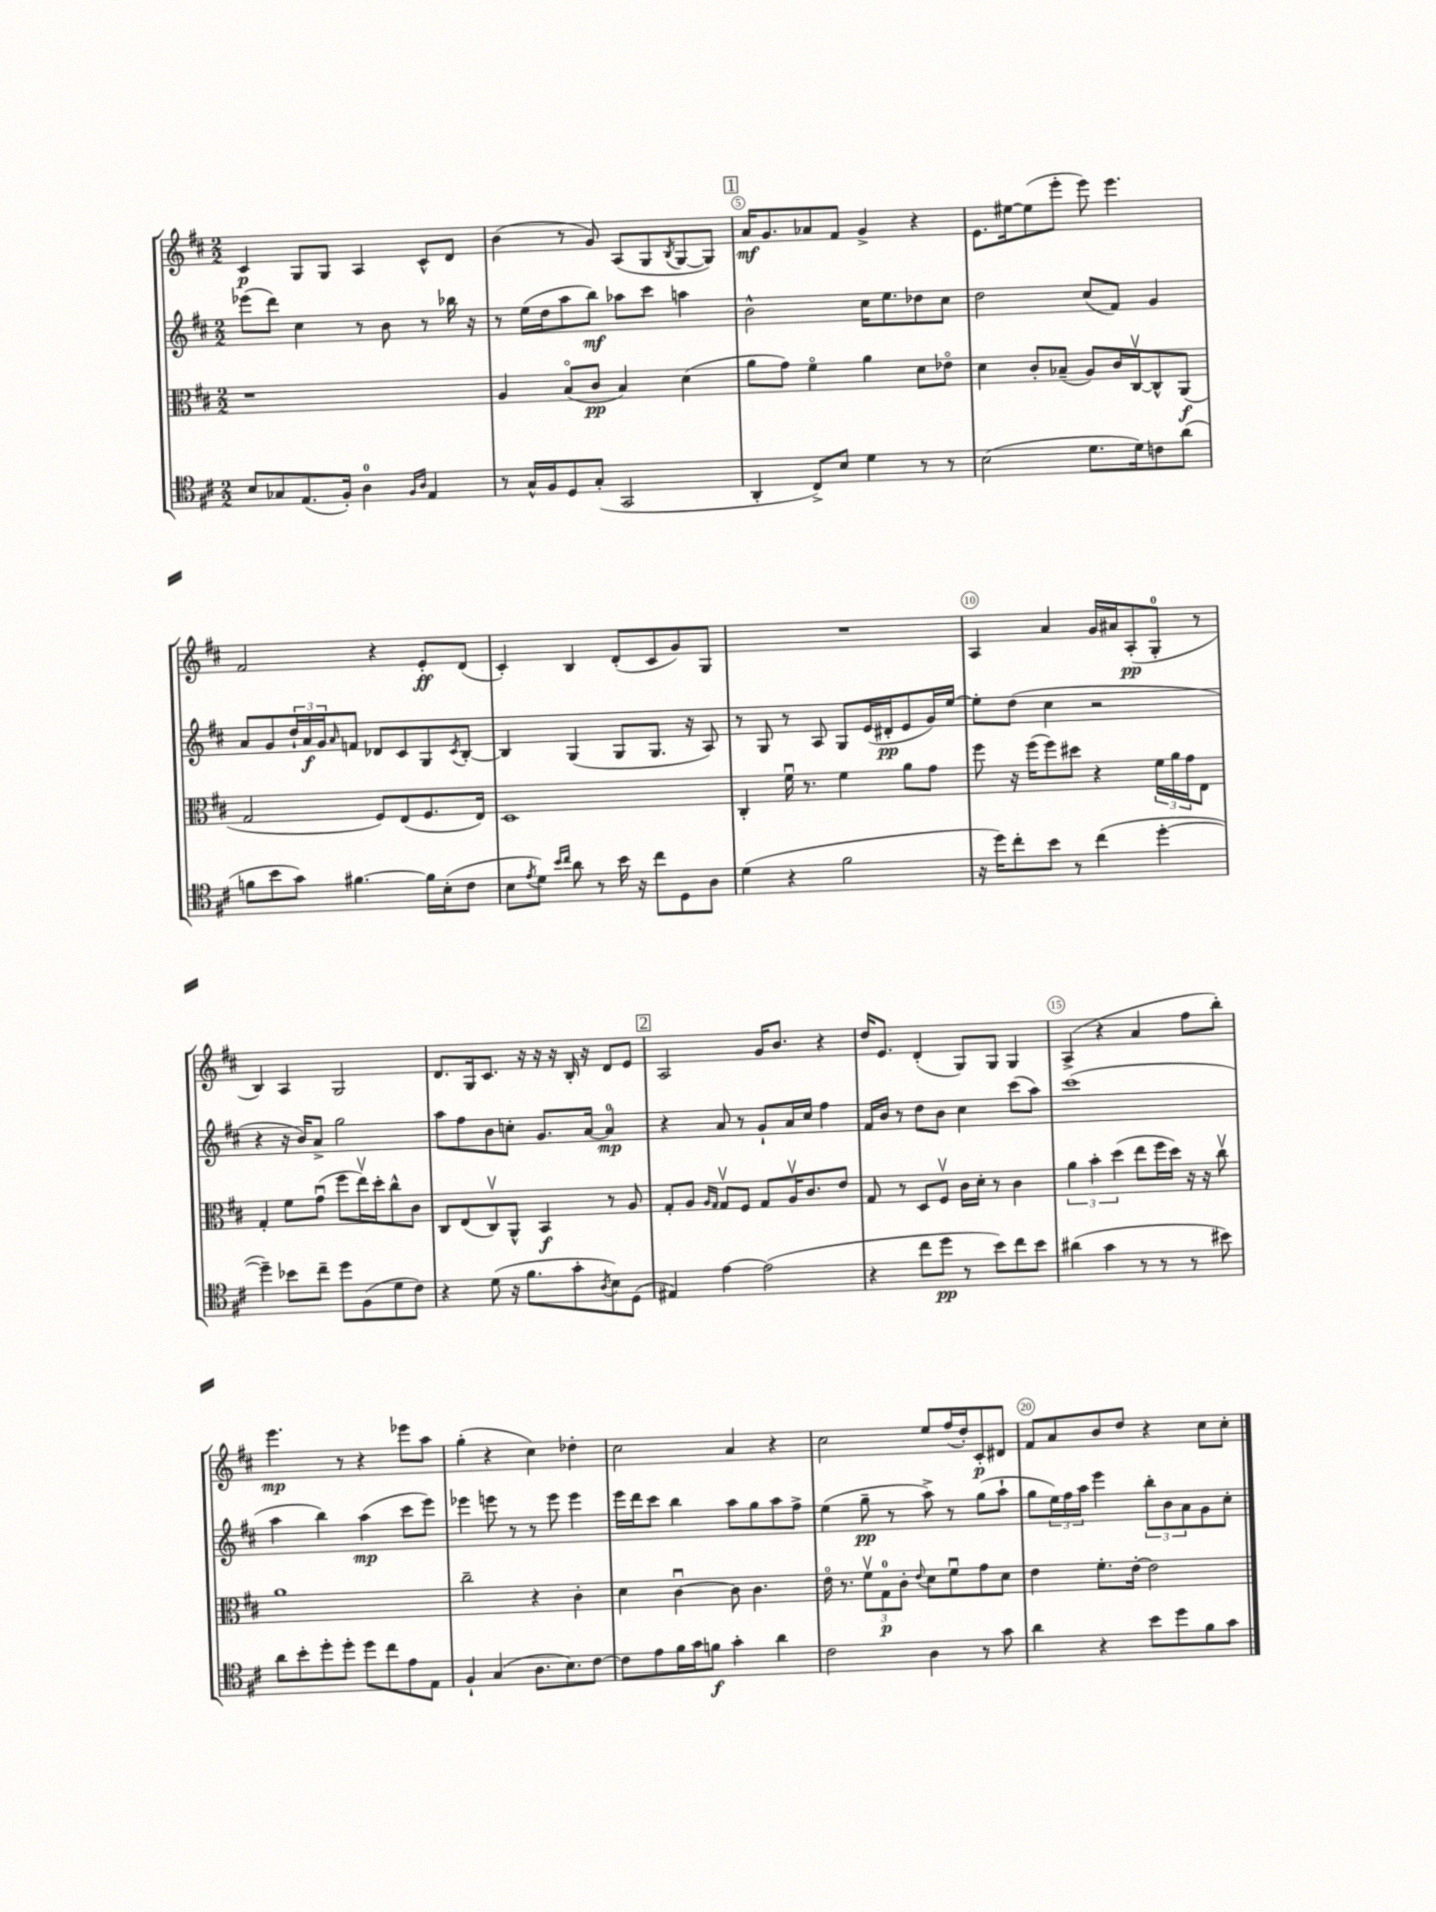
<<
\new StaffGroup <<
\new Staff = "s0" {
    \clef treble \key d \major \numericTimeSignature \time 2/2
    cis'4\p g8 g8 a4 cis'8-^ d'8 |
    b'4( r8 g'8) a8( g8 \acciaccatura { b8 } g8~ g8) |
    \mark \markup { \box "1" } a'16\mf g'8. aes'8 fis'8 g'4-> r4 |
    e'8. eis''16~ eis''8( e'''8-. e'''8) e'''4. |
    fis'2 r4 e'8-.\ff d'8( |
    cis'4-.) b4 d'8-.( cis'8 g'8) g8 |
    R1 |
    a4 a'4 g'16 ais'16 a8-.\pp( g8-0-. r8 |
    b4) a4 g2 |
    d'8. g16 cis'8. r16 r16 r16 b16-. r16 d'8 e'8 |
    \mark \markup { \box "2" } a2 g'16 b'8. r4 |
    d''16 e'8. d'4-.( g8) g8 g4 |
    a4->( r4 a'4 fis''8 b''8-.) |
    e'''4.\mp r8 r4 ees'''8 a''8 |
    g''4-.( r4 cis''4) des''4-. |
    cis''2 a'4 r4 |
    cis''2 e''8 fis''16( d''16-.) cis'8-.\p dis'8 |
    fis'8 a'8 b'8 d''8 r4 cis''8 cis''8-. \bar "|." |
}
\new Staff = "s1" {
    \clef treble \key d \major \numericTimeSignature \time 2/2
    ees'''8( d'''8) cis''4 r8 b'8 r8 bes''16 r16 |
    r8 e''16( d''16 a''8 b''8\mf) aes''8 cis'''8 a''4 |
    \mark \markup { \box "1" } b'2-^ cis''16 e''8. des''8 cis''8 |
    d''2 cis''8( fis'8) g'4 |
    a'8 g'8 \tuplet 3/2 { d''16-! a'16\f g'16 } \grace { a'16 } f'8 des'8 cis'8 g8 \acciaccatura { cis'8 } b8~-. |
    b4 g4( g8 g8. r16 a8) |
    r8 g8 r8 a8 g8 e'16( dis'16-.\pp e'8 g'16) e''16~ |
    e''8-. d''8( cis''4 r2 |
    r4 r16 b'16) a'8-> g''2 |
    a''8 fis''8 b'8 c''8-. g'8. a'16~ a'4-0\mp |
    \mark \markup { \box "2" } r4 a'8 r8 g'8-! a'16 cis''16 fis''4 |
    fis'16 b'16 r8 d''8 b'8 cis''4 cis'''8( a''8) |
    cis'''1( |
    a''4 b''4) a''4\mp( cis'''8 e'''8) |
    ees'''4 e'''8 r8 r8 e'''8 e'''4 |
    e'''16 d'''16 cis'''8 b''4 a''8 g''8 a''8 fis''8-> |
    e''4( g''8--\pp r8 a''8->) r8 g''8( a''8-! |
    g''8 \tuplet 3/2 { e''16) fis''16 a''16 } e'''4 \tuplet 3/2 { b''8-. b'8 a'8 } g'8 cis''8-. \bar "|." |
}
\new Staff = "s2" {
    \clef alto \key d \major \numericTimeSignature \time 2/2
    r1 |
    a4 b8\flageolet( cis'8\pp b4) d'4( |
    \mark \markup { \box "1" } a'8 g'8) fis'4\flageolet a'4 d'8 ees'8\flageolet |
    d'4 cis'8-. bes8--( a8) cis'16 cis16~\upbow cis8-^ a,8\f( |
    g2 fis8) e8( fis8. e16) |
    d1 |
    cis4-. fis'16\downbow r8. fis'4 a'8 g'8 |
    fis''8 r16 fis''16( fis''8) dis''8 r4 \tuplet 3/2 { fis'16 a'16 g'16 } e8 |
    g4-. fis'8 g'8\downbow( fis''8 e''16\upbow) d''16-. cis''8-^ cis'8 |
    cis8 e8( cis8\upbow) a,8-^ b,4\f r8 a8 |
    \mark \markup { \box "2" } g8-. a8 \grace { a16 g16 } g8\upbow fis8 g8 a16\upbow cis'8. e'8 |
    g8 r8 d8 fis8\upbow cis'16 d'16-. r8 cis'4 |
    \tuplet 3/2 { a'4 b'4-. d''4( } e''8 fis''16 d''16) r16 r16 cis''8\upbow |
    a'1 |
    cis''2-- r4 cis'4-. |
    d'4 cis'4~\downbow cis'8 cis'4. |
    e'16\flageolet r8. \tuplet 3/2 { fis'8\upbow g8-0\p cis'8-. } \appoggiatura { e'8 } d'8 fis'8\downbow g'8 d'8 |
    e'4 fis'8.-. e'16~-. e'2 \bar "|." |
}
\new Staff = "s3" {
    \clef tenor \key d \major \numericTimeSignature \time 2/2
    b8 ges8 e8.( fis16-.) a4-0 \grace { fis16 a16 } e4 |
    r8 g16-^ fis16 d8 g8-.( g,2 |
    \mark \markup { \box "1" } a,4-. cis8->) b8 d'4 r8 r8 |
    b2( d'8. d'16) c'8 a'8( |
    f'8 b'8 g'8) fis'4.~ fis'16 b16-.( cis'8 |
    b8 \acciaccatura { e'8 } d'8) \grace { b'16 cis''16 } a'8 r8 b'16 r16 cis''8 d8 a8 |
    d'4( r4 fis'2 |
    r16 d''16) cis''8-. b'8 r8 cis''4( d''4~-. |
    d''4--) bes'8 cis''8-- d''8 fis8( d'8 cis'8) |
    r4 d'8( r16 fis'8. g'8-. \acciaccatura { a8 } b8) d8( |
    \mark \markup { \box "2" } eis4) e'4~ e'2( |
    r4 cis''8 d''8\pp r8 b'8) cis''8 b'8 |
    ais'4( g'4 r8 r8 r8 bis'8) |
    a'8 b'8-. d''8-. d''8-. d''8 cis''8 e'8 e8 |
    fis4-! g4( a8. b8.) cis'8~ |
    cis'8 e'8 fis'16 g'16 f'8\f g'4-. a'4 |
    cis'2 a4 r8 g'8 |
    a'4 r4 b'8 d''8 fis'8 g'8 \bar "|." |
}
>>
>>
\layout { \context { \Score currentBarNumber = #3 \override BarNumber.break-visibility = ##(#f #t #t) barNumberVisibility = #(every-nth-bar-number-visible 5) \override BarNumber.stencil = #(make-stencil-circler 0.1 0.3 ly:text-interface::print) } }
